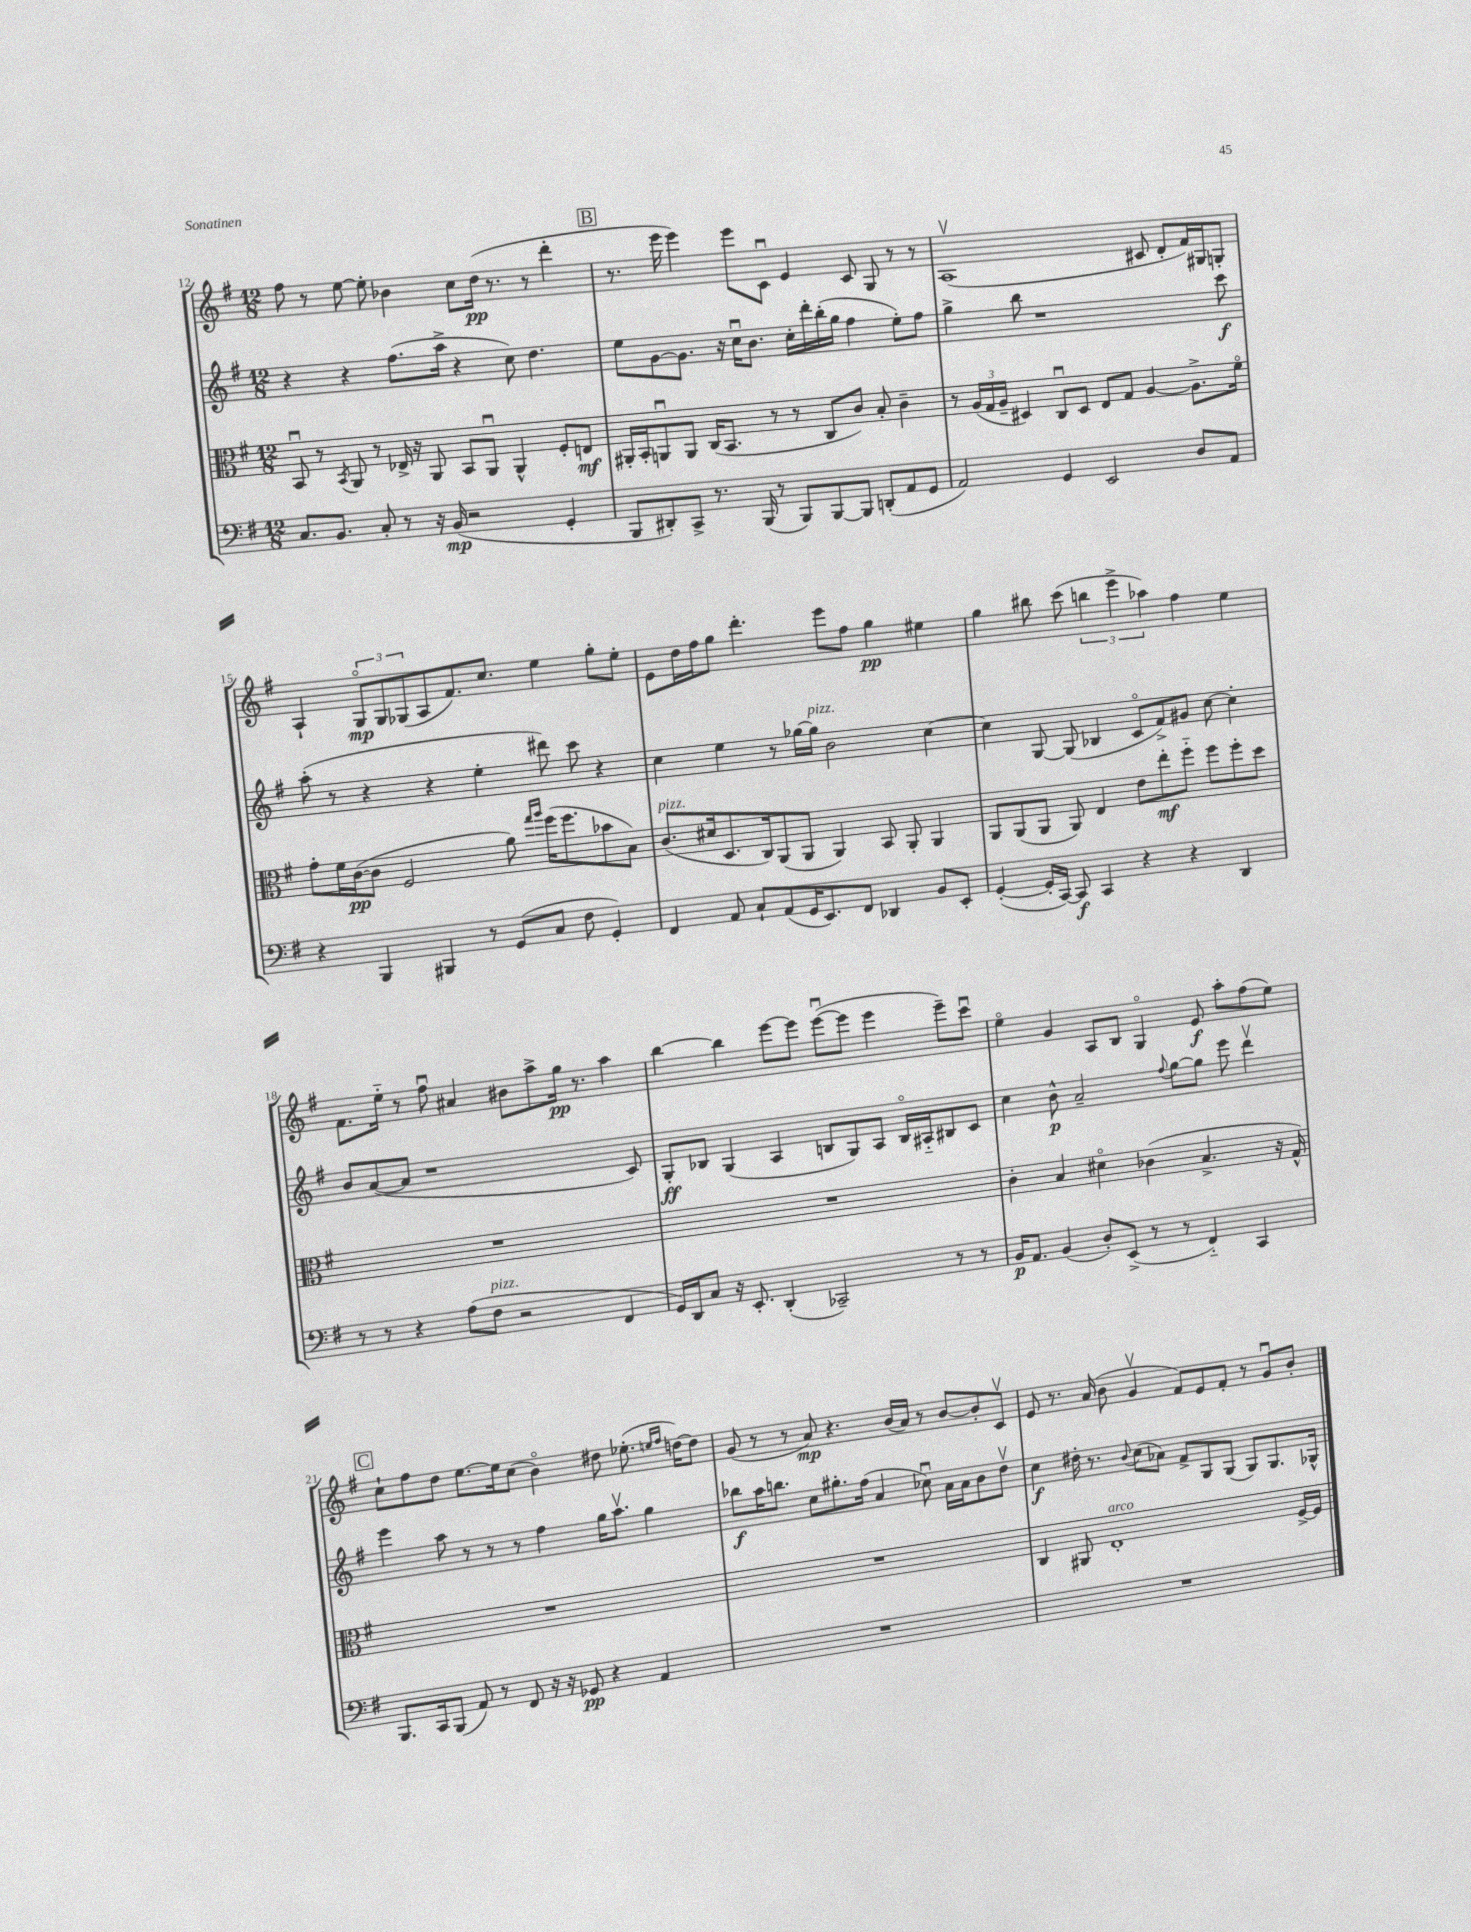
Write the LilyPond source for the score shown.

<<
\new StaffGroup <<
\new Staff = "s0" {
    \clef treble \key g \major \numericTimeSignature \time 12/8
    fis''8 r8 e''8~ e''8-. bes'4 c''8 d''16\pp( r8. r8 d'''4-. |
    \mark \markup { \box "B" } r8. e'''16 e'''4) e'''8 c'8\downbow e'4 c'8 g8 r8 r8 |
    a1\upbow( cis'8 d'8-. fis'16) gis16 g8-. |
    a4-! \tuplet 3/2 { g8\flageolet\mp g8 ges8( } a8 fis'8.) c''8. e''4 g''8-. e''8-. |
    e'8 d''16 fis''16 g''8 d'''4.-. e'''8 fis''8 g''4\pp eis''4 |
    g''4 bis''8 c'''8( \tuplet 3/2 { b''4 e'''4-> aes''4) } fis''4 e''4 |
    fis'8. e''16-_ r8 fis''8\downbow ais'4 bis'8 a''8-> g''16\pp r8. a''4 |
    b''4~ b''4 e'''8~ e'''8 e'''8~\downbow( e'''8 e'''4 e'''8--) c'''8\downbow |
    e''4\flageolet g'4 a8 b8 g4\flageolet e'8\f a''8-. fis''8( e''8) |
    \mark \markup { \box "C" } c''8-! fis''8 d''8 e''8.~ e''16 c''8( b'4\flageolet) dis''8 ees''8.-.( \grace { e''16 fis''16 } d''16~) d''8 |
    g'8( r8 r8 a'8\mp) r4. b'16( a'16) r8 b'8~ b'8-. c'8\upbow |
    e'8 r8. a'16( b'8 g'4\upbow fis'8) e'8 fis'8-. r8 g'8\downbow b'8-. \bar "|." |
}
\new Staff = "s1" {
    \clef treble \key g \major \numericTimeSignature \time 12/8
    r4 r4 fis''8.( a''16-> r4 c''8) d''4. |
    \mark \markup { \box "B" } e''8 g'8~ g'8. r16 c''16\downbow b'8. c''16-. d'''16-. b''16-.( g''16 fis''4 e''8-.) fis''8 |
    g''4-> b''8 r1 c'''8\f |
    a''8-.( r8 r4 r4 e''4-. dis'''8) c'''8 r4 |
    c''4 e''4 r8 ges''16~ ges''16^\markup { \italic "pizz." } b'2 c''4~ |
    c''4 g8~ g8( bes4 c'8\flageolet fis'8->) gis'8 c''8~ c''4-. |
    b'8 a'8~( a'8 r1 c'8) |
    g8-.\ff bes8 g4( a4 b8 g8) a8 b16\flageolet ais16-_ bis8 c'8 |
    c''4 b'8-^\p a'2-- \appoggiatura { fis''8 } g''8~ g''8 e'''8 d'''4\upbow |
    \mark \markup { \box "C" } e'''4 a''8 r8 r8 r8 fis''4 g''16 a''8.\upbow g''4 |
    bes''8\f a''16 b''8. c''8 gis''8.-. fis''16( a'4 ces''8\downbow) a'16 a'16 b'8 d''8\upbow |
    c''4\f dis''16-. r8. \appoggiatura { b'8 } c''8( aes'8) fis'8-> g8 g8( g8) g8. ges16-^ \bar "|." |
}
\new Staff = "s2" {
    \clef alto \key g \major \numericTimeSignature \time 12/8
    b,8\downbow r8 \acciaccatura { b,8 } a,8 r8 ees16-> r16 a,8 b,8 a,8\downbow a,4-^ fis8-. e8\mf |
    \mark \markup { \box "B" } ais,16-. b,16-. a,8\downbow a,8 c16( b,8. r8 r8 c8 c'8) b8-. c'4-- |
    r8 \tuplet 3/2 { a16( g16 a16-- } dis4) c8\downbow dis8 e8 g8 a4~ a8.-> fis'16\flageolet |
    g'8-. fis'16 c'16~\pp( c'8 fis2 a'8) \grace { g''16 a''16 } fis''16( fis''8. bes'8 b8) |
    c'8.^\markup { \italic "pizz." }( dis'16 d8. c16) a,8( a,8 a,4) b,8 a,8-. a,4 |
    a,8 a,8( a,8 a,8) e4 e'8 e''8-.\mf fis''8-_ fis''8 fis''8-. d''8 |
    R1. |
    R1. |
    c'4-. b4 dis'4\flageolet ces'4( b4.-> r16 g16-^) |
    \mark \markup { \box "C" } R1. |
    R1. |
    c4 ais,8 e1-.^\markup { \italic "arco" } fis16~-> fis16 \bar "|." |
}
\new Staff = "s3" {
    \clef bass \key g \major \numericTimeSignature \time 12/8
    c8. b,8. c8-. r8 r16 b,16\mp( r2 g,4-. |
    \mark \markup { \box "B" } b,,8 dis,8-.) c,8-> r8. b,,16( r8 b,,8) b,,8~ b,,8 d,8-.( a,8 g,8 |
    a,2) g,4 e,2 d8 a,8 |
    r4 b,,4 bis,,4 r8 g,8( c8 fis8 g,4-.) |
    fis,4 a,8 c8-! a,8( g,16 e,8.) fis,8 des,4 b,8 e,8-. |
    g,4~-.( g,16-. c,16~) c,8\f c,4 r4 r4 d,4 |
    r8 r8 r4 a8( fis8^\markup { \italic "pizz." } r2 fis,4 |
    g,16) d,16 c8 r16 e,8.-. d,4-.( ces,2--) r8 r8 |
    b,16\p a,8. b,4( d8-.) e,8->( r8 r8 fis,4-_) c,4 |
    \mark \markup { \box "C" } b,,8. c,16 b,,8( a,8) r8 fis,8 r16 r16 ges,8\pp r4 a,4 |
    R1. |
    R1. \bar "|." |
}
>>
>>
\layout { \context { \Score currentBarNumber = #12 } }
